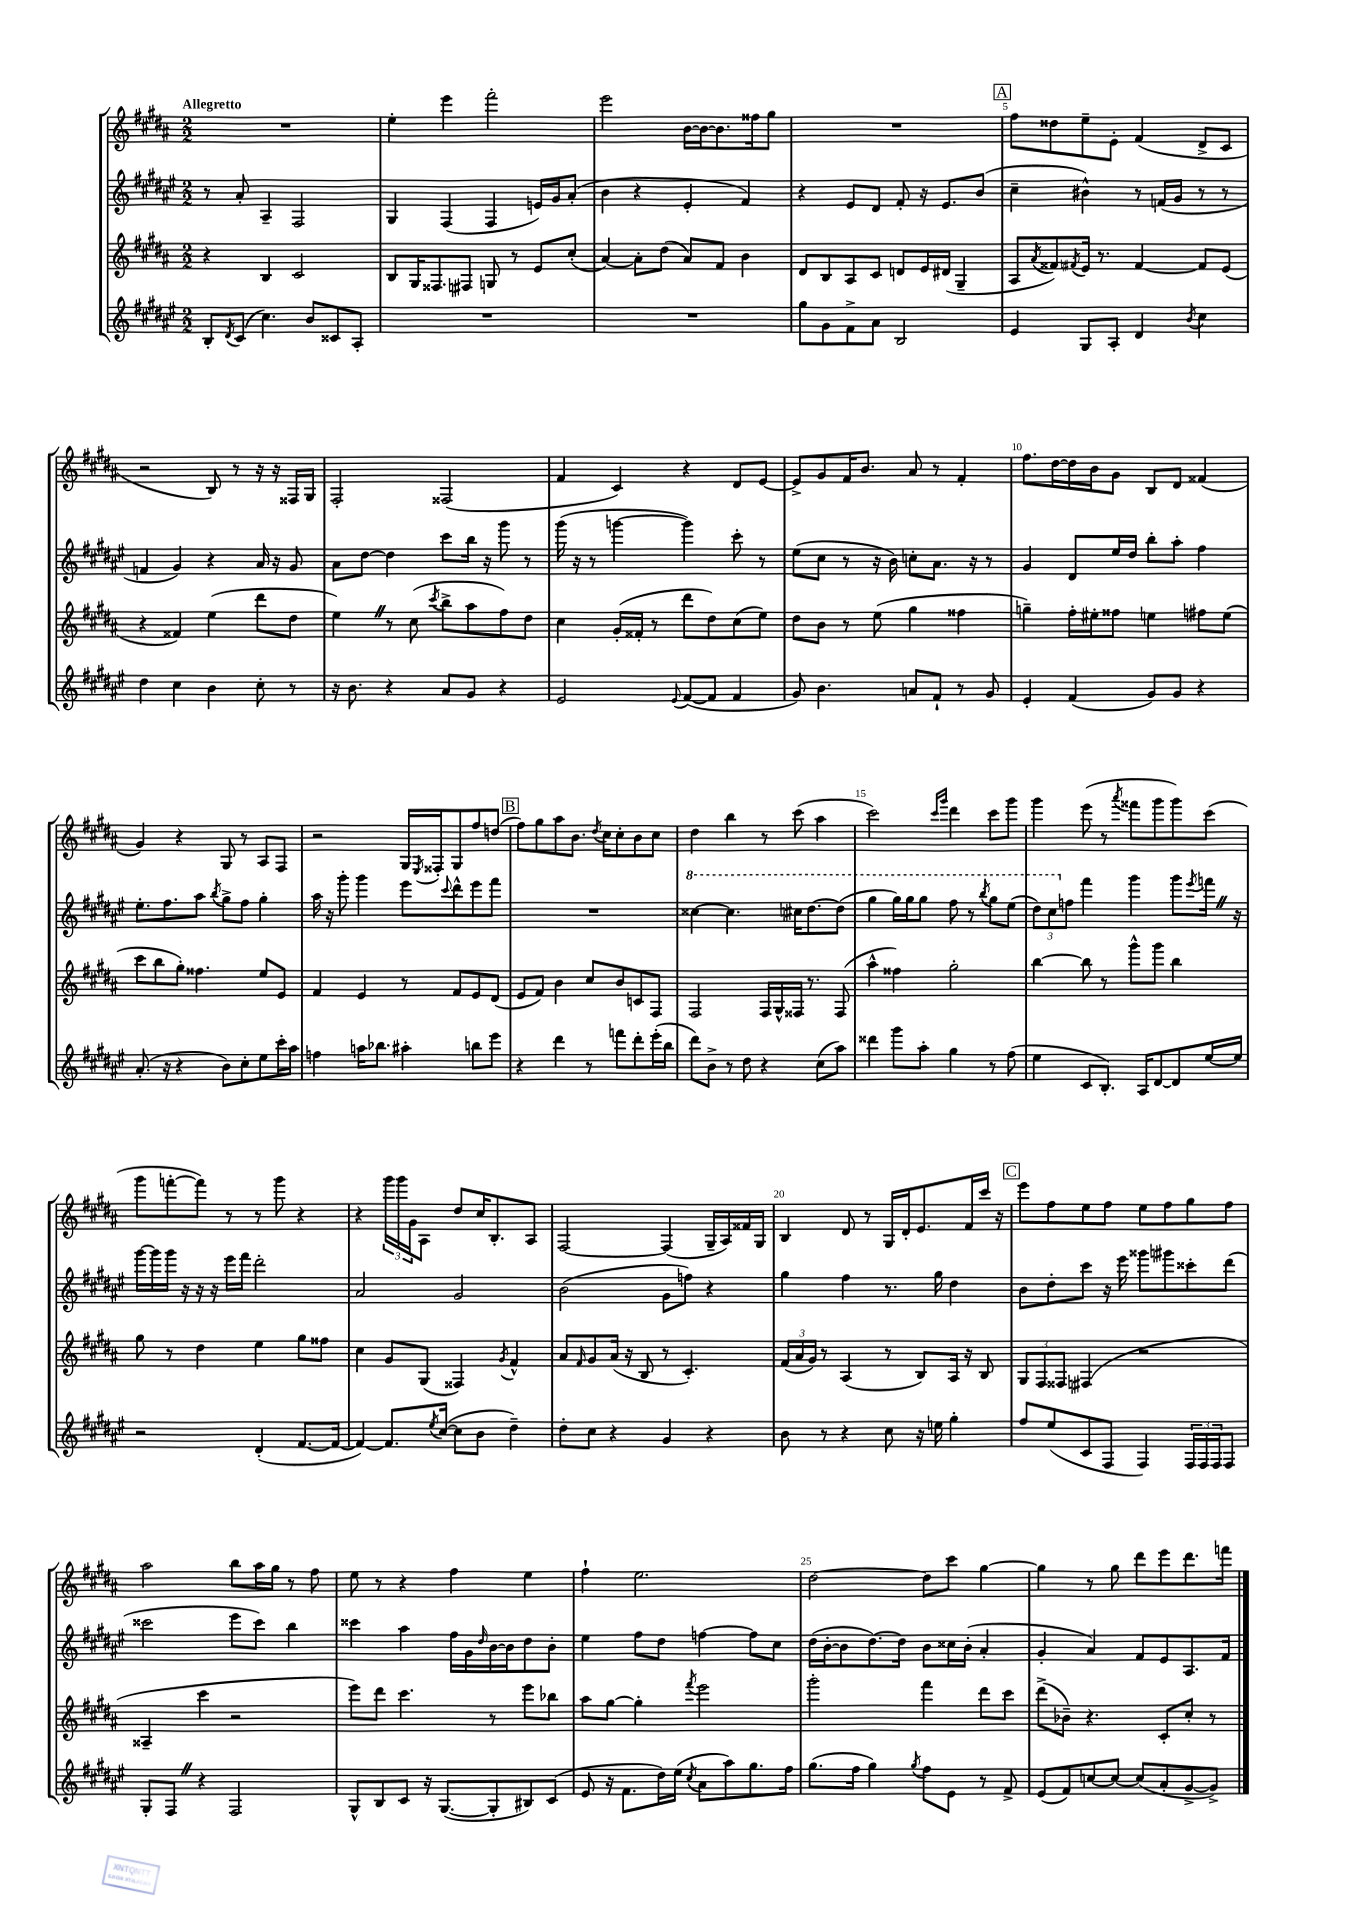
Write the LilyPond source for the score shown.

<<
\new StaffGroup <<
\new Staff = "s0" {
    \clef treble \key b \major \numericTimeSignature \time 2/2 \tempo "Allegretto"
    R1 |
    e''4-. e'''4 fis'''2-. |
    e'''2 b'16~ b'16~ b'8. fisis''16 gis''8 |
    R1 |
    \mark \markup { \box "A" } fis''8 disis''8 e''8-- e'8-. fis'4( dis'8-> cis'8 |
    r2 b8) r8 r16 r16 fisis16 gis16 |
    fis2-. fisis2( |
    fis'4 cis'4) r4 dis'8 e'8~ |
    e'8-> gis'8 fis'16 b'8. ais'8 r8 fis'4-. |
    fis''8. dis''16~ dis''16 b'16 gis'8 b8 dis'8 fisis'4( |
    gis'4) r4 gis8 r8 ais8 fis8 |
    r2 gis16 \acciaccatura { e8 } fisis16-. gis8 fis''8 d''8( |
    \mark \markup { \box "B" } fis''8) gis''8 ais''8 b'8. \acciaccatura { dis''8 } cis''16 cis''8-. b'8 cis''8 |
    dis''4 b''4 r8 cis'''8( ais''4 |
    cis'''2) \grace { cis'''16 gis'''16 } dis'''4 cis'''8 gis'''8 |
    gis'''4 e'''8( r8 \acciaccatura { ais'''8 } fisis'''8 gis'''8 gis'''8) cis'''8( |
    gis'''8 f'''8~-. f'''8) r8 r8 gis'''8 r4 |
    r4 \tuplet 3/2 { gis'''16 gis'''16 gis'16 } ais8 dis''8 cis''16 b8.-. ais8 |
    fis2~ fis4( gis16-- ais16) fisis'16 gis16 |
    b4 dis'8 r8 gis16 dis'16-. e'8. fis'16 cis'''16 r16 |
    \mark \markup { \box "C" } e'''8 fis''8 e''8 fis''8 e''8 fis''8 gis''8 fis''8 |
    ais''2 b''8 ais''16 gis''16 r8 fis''8 |
    e''8 r8 r4 fis''4 e''4 |
    fis''4-! e''2. |
    dis''2~ dis''8 cis'''8 gis''4~ |
    gis''4 r8 gis''8 dis'''8 e'''8 dis'''8. f'''16 \bar "|." |
}
\new Staff = "s1" {
    \clef treble \key fis \major \numericTimeSignature \time 2/2
    r8 ais'8-. ais4-- fis2 |
    gis4 fis4( fis4 e'16) gis'16 ais'8-.( |
    b'4 r4 eis'4-. fis'4) |
    r4 eis'8 dis'8 fis'8-. r16 eis'8. b'8( |
    \mark \markup { \box "A" } cis''4-- bis'4-^) r8 f'16( gis'16 r8 r8 |
    f'4 gis'4) r4 ais'16 r16 gis'8 |
    ais'8 dis''8~ dis''4 cis'''8 b''16 r16 gis'''8 r8 |
    gis'''16( r16 r8 g'''4~ g'''4) cis'''8-. r8 |
    eis''8( cis''8 r8 r16 b'16) c''8-. ais'8. r16 r8 |
    gis'4 dis'8 eis''16 dis''16 b''8-. ais''8-. fis''4 |
    eis''8.-. fis''8. ais''8 \acciaccatura { b''8 } gis''8-> fis''8 gis''4-. |
    ais''16 r16 gis'''8-. gis'''4 eis'''8 \appoggiatura { cis'''8 } dis'''8-^ eis'''8 fis'''8 |
    \mark \markup { \box "B" } R1 |
    \ottava #1 cisis'''4~ cisis'''4. cis'''16 dis'''8.~ dis'''8( |
    gis'''4 gis'''16) gis'''16 gis'''8 fis'''8 r8 \acciaccatura { b'''8 } gis'''8 eis'''8( |
    \tuplet 3/2 { dis'''8) cis'''8 \ottava #0 f''8 } fis'''4 gis'''4 gis'''8 \acciaccatura { eis'''8 } f'''16 \once \override BreathingSign.text = \markup { \musicglyph "scripts.caesura.straight" } \breathe r16 |
    gis'''16~ gis'''16 gis'''16 r16 r16 r16 eis'''16 fis'''16 dis'''2-. |
    ais'2 gis'2 |
    b'2( gis'8 f''8) r4 |
    gis''4 fis''4 r8. gis''16 dis''4 |
    \mark \markup { \box "C" } b'8 dis''8-. cis'''8 r16 eis'''16 gisis'''8 gis'''8 cisis'''8-. dis'''8( |
    cisis'''2 eis'''8 cisis'''8) b''4 |
    cisis'''4 ais''4 fis''16 gis'16 \grace { dis''16 } b'16~ b'16 dis''8 b'8-. |
    eis''4 fis''8 dis''8 f''4~ f''8 cis''8 |
    dis''16( b'16~-. b'8 dis''8.~) dis''16 b'8 cisis''16 b'16-.( ais'4-. |
    gis'4-. ais'4) fis'8 eis'8 ais8. fis'16 \bar "|." |
}
\new Staff = "s2" {
    \clef treble \key b \major \numericTimeSignature \time 2/2
    r4 b4 cis'2 |
    b8 gis16 fisis8. fis8 g8 r8 e'8 cis''8-.( |
    ais'4~) ais'8-. dis''8( ais'8) fis'8 b'4 |
    dis'8 b8 ais8 cis'8 d'8 e'16 dis'16( gis4-- |
    \mark \markup { \box "A" } ais8 \acciaccatura { ais'8 } fisis'8) \acciaccatura { fis'8 } e'16 r8. fis'4~ fis'8 e'8( |
    r4 fisis'4) e''4( dis'''8 dis''8 |
    e''4) \once \override BreathingSign.text = \markup { \musicglyph "scripts.caesura.straight" } \breathe r8 cis''8( \acciaccatura { cis'''8 } b''8-> ais''8 fis''8) dis''8 |
    cis''4 gis'16-.( fisis'16-. r8 dis'''8 dis''8) cis''8( e''8) |
    dis''8 b'8 r8 e''8( gis''4 fisis''4 |
    g''4--) fis''16-. eis''16-. fisis''8 e''4 fis''8 e''8( |
    cis'''8 b''8 gis''8-.) fisis''4. e''8 e'8 |
    fis'4 e'4 r8 fis'8 e'8 dis'8( |
    \mark \markup { \box "B" } e'8 fis'8) b'4 cis''8 b'8 c'8 fis8 |
    fis2 fis16 gis16-^ fisis16 r8. fisis8( |
    ais''4-^ fisis''4) gis''2-. |
    b''4~ b''8 r8 gis'''8-^ gis'''8 b''4 |
    gis''8 r8 dis''4 e''4 gis''8 fisis''8 |
    cis''4 gis'8 gis8( fisis4) \acciaccatura { gis'8 } fis'4-^ |
    ais'8 \grace { fis'16 } gis'8 ais'16( r16 b8 r8 cis'4.-.) |
    \tuplet 3/2 { fis'16( ais'16 gis'16) } r8 ais4( r8 b8) ais16 r16 b8 |
    \mark \markup { \box "C" } \tuplet 3/2 { gis8 fis8 fisis8 } fis4( r2 |
    aisis4-- cis'''4 r2 |
    e'''8) dis'''8 cis'''4. r8 e'''8 bes''8 |
    ais''8 gis''8~ gis''4-. \acciaccatura { fis'''8 } e'''2 |
    gis'''2-. fis'''4 dis'''8 cis'''8 |
    dis'''8->( bes'8--) r4. cis'8-. cis''8-. r8 \bar "|." |
}
\new Staff = "s3" {
    \clef treble \key fis \major \numericTimeSignature \time 2/2
    b8-. \acciaccatura { dis'8 } cis'8( cis''4.) b'8 cisis'8 ais8-. |
    R1 |
    R1 |
    gis''8 gis'8 fis'8-> ais'8 b2 |
    \mark \markup { \box "A" } eis'4 gis8 ais8-. dis'4 \acciaccatura { b'8 } cis''4 |
    dis''4 cis''4 b'4 cis''8-. r8 |
    r16 b'8. r4 ais'8 gis'8 r4 |
    eis'2 \appoggiatura { eis'8 } fis'8~( fis'8 fis'4 |
    gis'8) b'4. a'8 fis'8-! r8 gis'8 |
    eis'4-. fis'4( gis'8) gis'8 r4 |
    ais'8.-.( r16 r4 b'8) cis''8-. eis''8 cis'''16-. ais''16 |
    f''4 a''16 bes''8. ais''4-. b''8 eis'''8 |
    \mark \markup { \box "B" } r4 dis'''4 r8 f'''8 dis'''8-. eis'''16-.( b''16 |
    dis'''8) b'8-> r8 dis''8 r4 cis''8( ais''8) |
    disis'''4 gis'''8 ais''8-. gis''4 r8 fis''8( |
    eis''4 cis'8 b8.-.) ais16 dis'8~ dis'8 eis''16~ eis''16 |
    r2 dis'4-.( fis'8.~ fis'16~ |
    fis'4~) fis'8. \acciaccatura { eis''8 } cis''16~( cis''8 b'8 dis''4--) |
    dis''8-. cis''8 r4 gis'4 r4 |
    b'8 r8 r4 cis''8 r16 e''16 gis''4-. |
    \mark \markup { \box "C" } fis''8 eis''8( cis'8 fis8 fis4) \tuplet 3/2 { fis16 fis16 fis16 } fis8 |
    gis8-. fis8 \once \override BreathingSign.text = \markup { \musicglyph "scripts.caesura.straight" } \breathe r4 fis2 |
    gis8-^ b8 cis'8 r16 gis8.~( gis8-. bis8) cis'8( |
    eis'8 r16 fis'8. dis''16) eis''16( \acciaccatura { cis''8 } ais'8 ais''8) gis''8. fis''16 |
    gis''8.( fis''16 gis''4) \acciaccatura { gis''8 } fis''8 eis'8 r8 fis'8-> |
    eis'8( fis'8) c''8~ c''8~ c''8( ais'8-. gis'8~-> gis'8->) \bar "|." |
}
>>
>>
\layout { \context { \Score \override BarNumber.break-visibility = ##(#f #t #t) barNumberVisibility = #(every-nth-bar-number-visible 5) } }
